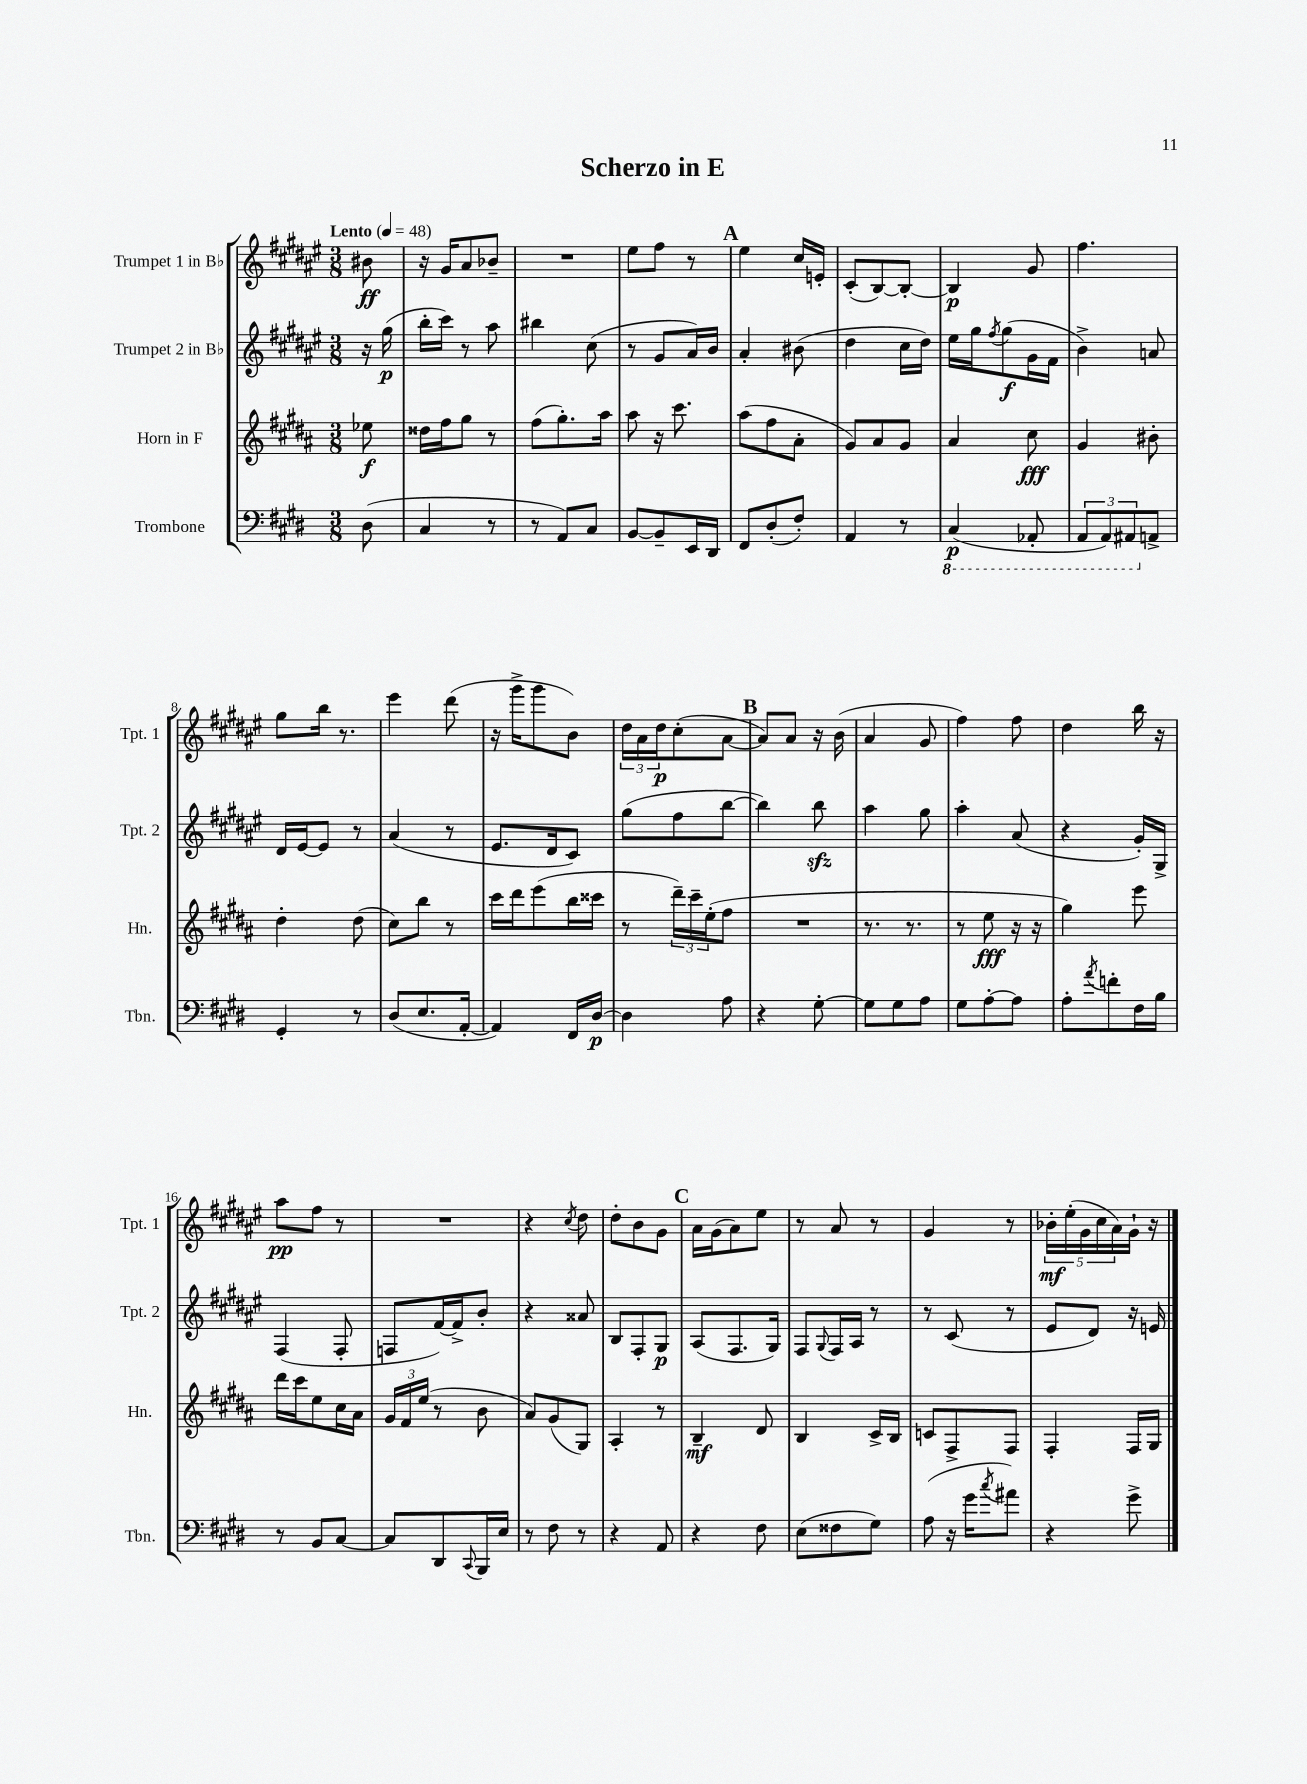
\header { title = "Scherzo in E" }
<<
\new StaffGroup <<
\new Staff = "s0" \with { instrumentName = "Trumpet 1 in Bb" shortInstrumentName = "Tpt. 1" } {
    \clef treble \key fis \major \numericTimeSignature \time 3/8 \partial 8 \tempo "Lento" 4 = 48
    bis'8\ff |
    r16 gis'16 ais'8 bes'8-- |
    R4. |
    eis''8 fis''8 r8 |
    \mark \markup { \bold "A" } eis''4 cis''16 e'16-. |
    cis'8-.( b8~) b8~-. |
    b4\p gis'8 |
    fis''4. |
    gis''8 b''16 r8. |
    eis'''4 dis'''8( |
    r16 gis'''16-> gis'''8 b'8) |
    \tuplet 3/2 { dis''16 ais'16 dis''16\p } cis''8-.( ais'8~ |
    \mark \markup { \bold "B" } ais'8) ais'8 r16 b'16( |
    ais'4 gis'8 |
    fis''4) fis''8 |
    dis''4 b''16 r16 |
    ais''8\pp fis''8 r8 |
    R4. |
    r4 \acciaccatura { cis''8 } dis''8 |
    dis''8-. b'8 gis'8 |
    \mark \markup { \bold "C" } ais'16 gis'16( ais'8) eis''8 |
    r8 ais'8 r8 |
    gis'4 r8 |
    \tuplet 5/4 { bes'16-.\mf eis''16-.( gis'16 cis''16 ais'16) } gis'16-! r16 \bar "|." |
}
\new Staff = "s1" \with { instrumentName = "Trumpet 2 in Bb" shortInstrumentName = "Tpt. 2" } {
    \clef treble \key fis \major \numericTimeSignature \time 3/8 \partial 8
    r16 gis''16\p( |
    b''16-. cis'''16) r8 ais''8 |
    bis''4 cis''8( |
    r8 gis'8 ais'16) b'16 |
    \mark \markup { \bold "A" } ais'4-. bis'8( |
    dis''4 cis''16 dis''16) |
    eis''16 gis''16 \acciaccatura { fis''8 } gis''8\f( gis'16 fis'16 |
    b'4->) a'8 |
    dis'16 eis'16~ eis'8 r8 |
    ais'4( r8 |
    eis'8. dis'16 cis'8) |
    gis''8( fis''8 b''8~ |
    \mark \markup { \bold "B" } b''4) b''8\sfz |
    ais''4 gis''8 |
    ais''4-. ais'8( |
    r4 gis'16-.) gis16-> |
    fis4( fis8-. |
    f8 fis'16~) fis'16-> b'8-. |
    r4 aisis'8 |
    b8 fis8-. gis8\p |
    \mark \markup { \bold "C" } ais8( fis8. gis16) |
    fis8 \appoggiatura { gis8 } fis16 ais16 r8 |
    r8 cis'8( r8 |
    eis'8 dis'8) r16 e'16 \bar "|." |
}
\new Staff = "s2" \with { instrumentName = "Horn in F" shortInstrumentName = "Hn." } {
    \clef treble \key b \major \numericTimeSignature \time 3/8 \partial 8
    ees''8\f |
    disis''16 fis''16 gis''8 r8 |
    fis''8( gis''8.-.) ais''16 |
    ais''8 r16 cis'''8. |
    \mark \markup { \bold "A" } ais''8( fis''8 ais'8-. |
    gis'8) ais'8 gis'8 |
    ais'4 cis''8\fff |
    gis'4 bis'8-. |
    dis''4-. dis''8( |
    cis''8) b''8 r8 |
    cis'''16 dis'''16 e'''8( b''16 cisis'''16 |
    r8 \tuplet 3/2 { dis'''16--) cis'''16-- e''16-.( } fis''8 |
    \mark \markup { \bold "B" } R4. |
    r8. r8. |
    r8 e''8\fff r16 r16 |
    gis''4) e'''8 |
    dis'''16 cis'''16 e''8 cis''16 ais'16 |
    \tuplet 3/2 { gis'16 fis'16 e''16( } r8 b'8 |
    ais'8) gis'8( gis8) |
    ais4-. r8 |
    \mark \markup { \bold "C" } b4--\mf dis'8 |
    b4 cis'16-> b16 |
    c'8 fis8-> fis8 |
    fis4-. fis16 gis16 \bar "|." |
}
\new Staff = "s3" \with { instrumentName = "Trombone" shortInstrumentName = "Tbn." } {
    \clef bass \key e \major \numericTimeSignature \time 3/8 \partial 8
    dis8( |
    cis4 r8 |
    r8 a,8) cis8 |
    b,8~ b,8-- e,16 dis,16 |
    \mark \markup { \bold "A" } fis,8 dis8-.( fis8-.) |
    a,4 r8 |
    \ottava #-1 cis,4\p( aes,,8-. |
    \tuplet 3/2 { a,,8 a,,8) ais,,8 \ottava #0 } a,!8-> |
    gis,4-. r8 |
    dis8( e8. a,16~-. |
    a,4) fis,16 dis16~\p |
    dis4 a8 |
    \mark \markup { \bold "B" } r4 gis8~-. |
    gis8 gis8 a8 |
    gis8 a8~-. a8 |
    a8-. \acciaccatura { a'8 } f'8-. fis16 b16 |
    r8 b,8 cis8~ |
    cis8 dis,8 \appoggiatura { cis,8 } b,,16 e16 |
    r8 fis8 r8 |
    r4 a,8 |
    \mark \markup { \bold "C" } r4 fis8 |
    e8( fisis8 gis8) |
    a8( r16 gis'16 \acciaccatura { cis''8 } ais'8) |
    r4 gis'8-> \bar "|." |
}
>>
>>
